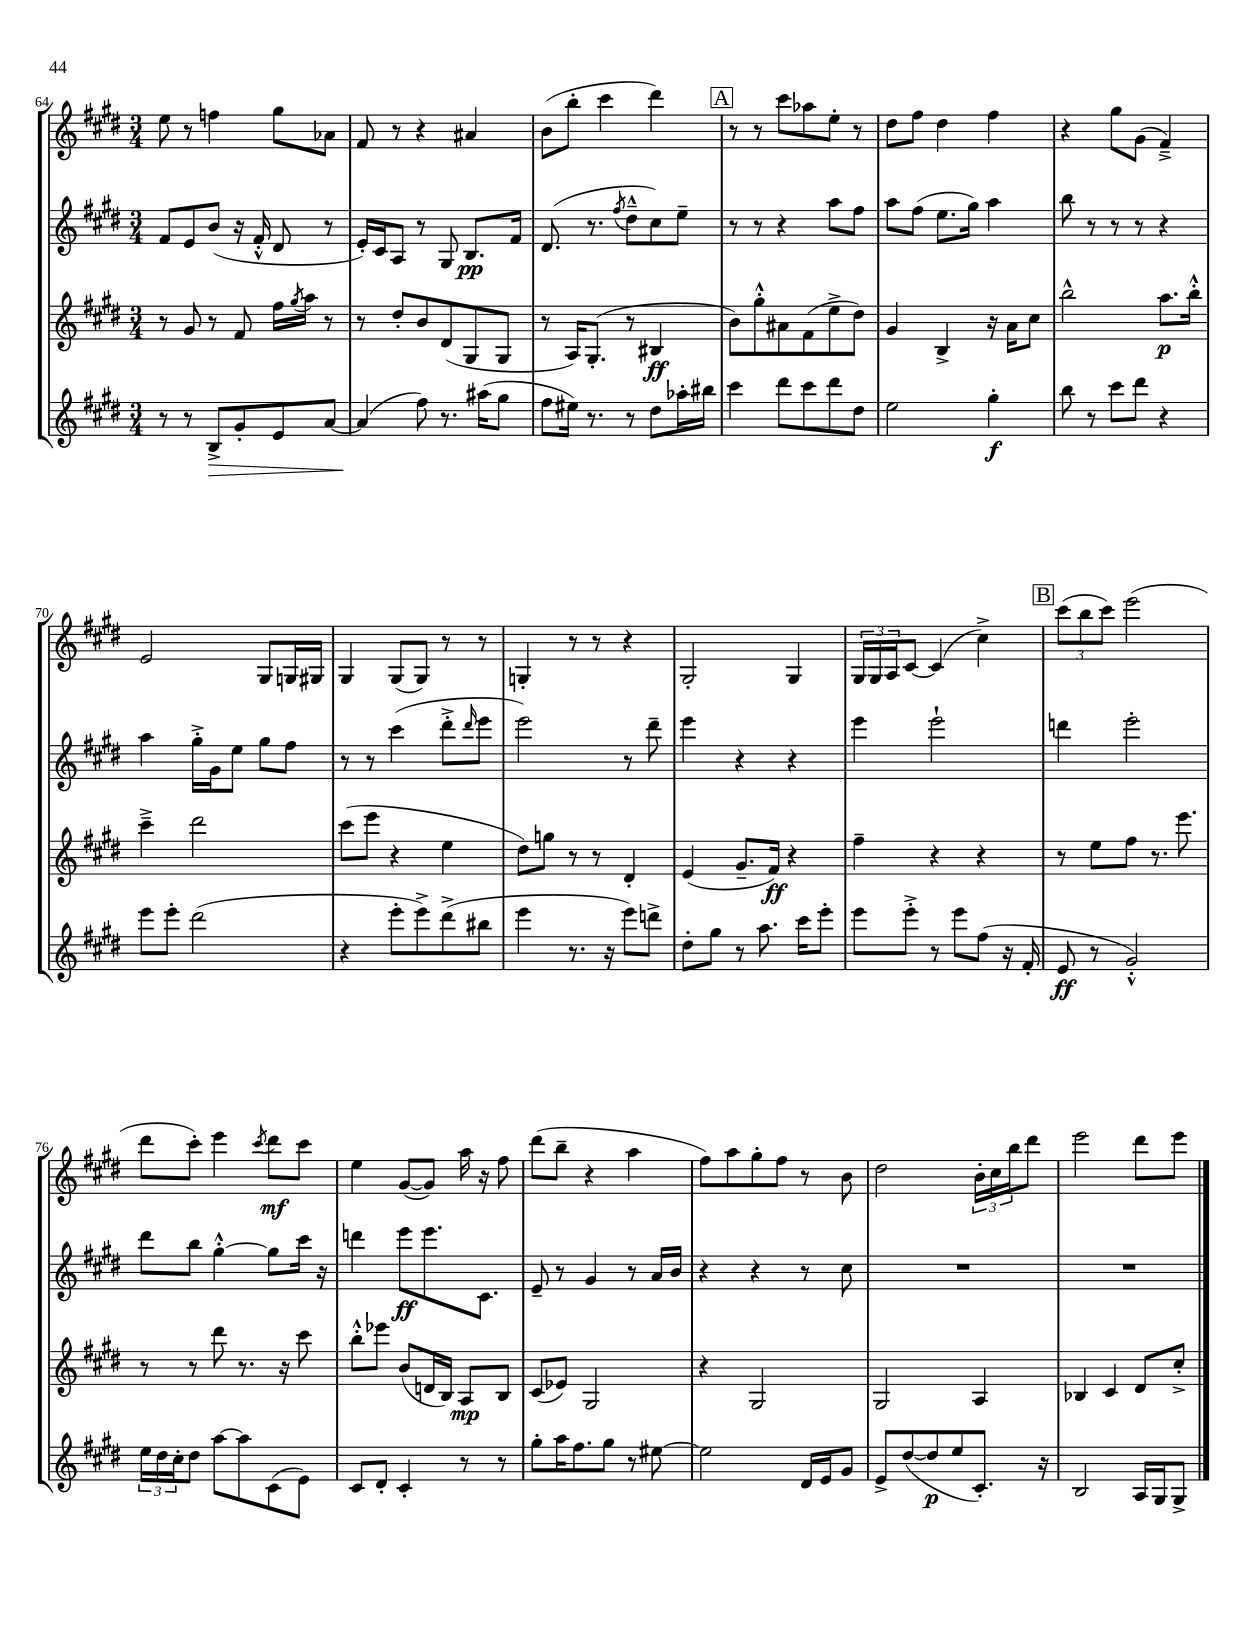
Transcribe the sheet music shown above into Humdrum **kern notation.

**kern	**dynam	**kern	**dynam	**kern	**dynam	**kern	**dynam
*part4	*part4	*part3	*part3	*part2	*part2	*part1	*part1
*staff4	*staff4	*staff3	*staff3	*staff2	*staff2	*staff1	*staff1
*clefG2	*	*clefG2	*	*clefG2	*	*clefG2	*
*k[f#c#g#d#]	*	*k[f#c#g#d#]	*	*k[f#c#g#d#]	*	*k[f#c#g#d#]	*
*M3/4	*	*M3/4	*	*M3/4	*	*M3/4	*
=64	=64	=64	=64	=64	=64	=64	=64
8r	.	8r	.	8f#/L	.	8ee\	.
8r	.	8g#/	.	8e/	.	8r	.
!	!LO:HP:b	!	!	!	!	!	!
8B^/L	>	8r	.	(8b/J	.	4ffn\	.
8g#'/	.	8f#/	.	16r	.	.	.
.	.	.	.	16f#'^^/	.	.	.
8e/	.	16ff#\LL	.	8d#/	.	8gg#\L	.
.	.	8qgg#/	.	.	.	.	.
.	.	16aa\JJ	.	.	.	.	.
[8a/J	.	8r	.	8r	.	8a-X\J	.
=65	=65	=65	=65	=65	=65	=65	=65
(4a/]	.	8r	.	16e'/LL)	.	8f#/	.
.	.	.	.	16c#/J	.	.	.
.	.	8dd#'/L	.	8A/J	.	8r	.
8ff#\)	]	8b/	.	8r	.	4r	.
8.r	.	(8d#/	.	8G#/	.	.	.
.	.	8G#/	.	8.B/L	pp	4a#X/	.
(16aa#X\KL	.	.	.	.	.	.	.
8gg#\J	.	8G#/J	.	.	.	.	.
.	.	.	.	16f#/Jk	.	.	.
=66	=66	=66	=66	=66	=66	=66	=66
8ff#\L	.	8r	.	(8.d#/	.	(8b\L	.
16ee#X\Jk)	.	16A/KL)	.	.	.	8bb'\J	.
8.r	.	(8.G#'/J	.	8.r	.	.	.
.	.	.	.	.	.	4ccc#\	.
.	.	.	.	8qff#/	.	.	.
8r	.	8r	.	8dd#~^^\L	.	.	.
8dd#\L	.	4B#X/	ff	8cc#\)	.	4ddd#\)	.
16aa-X'\L	.	.	.	8ee~\J	.	.	.
16bb#X\JJ	.	.	.	.	.	.	.
!!LO:REH:place=s1:t=A
=67	=67	=67	=67	=67	=67	=67	=67
4ccc#\	.	8b\L)	.	8r	.	8r	.
.	.	8gg#'^^\	.	8r	.	8r	.
8ddd#\L	.	8a#X\	.	4r	.	8ccc#\L	.
8ccc#\	.	(8f#\	.	.	.	8aa-X\	.
8ddd#\	.	8ee^\	.	8aa\L	.	8ee'\J	.
8dd#\J	.	8dd#\J)	.	8ff#\J	.	8r	.
=68	=68	=68	=68	=68	=68	=68	=68
2ee\	.	4g#/	.	8aa\L	.	8dd#\L	.
.	.	.	.	(8ff#\J	.	8ff#\J	.
.	.	4B^/	.	8.ee\L	.	4dd#\	.
.	.	.	.	16gg#\Jk)	.	.	.
4gg#'\	f	16r	.	4aa\	.	4ff#\	.
.	.	16a\KL	.	.	.	.	.
.	.	8cc#\J	.	.	.	.	.
=69	=69	=69	=69	=69	=69	=69	=69
8bb\	.	2bb^^\	.	8bb\	.	4r	.
8r	.	.	.	8r	.	.	.
8ccc#\L	.	.	.	8r	.	8gg#\L	.
8ddd#\J	.	.	.	8r	.	(8g#\J	.
4r	.	8.aa\L	p	4r	.	4f#~^/)	.
.	.	16bb'^^\Jk	.	.	.	.	.
!!LO:LB:g=z
=70	=70	=70	=70	=70	=70	=70	=70
8eee\L	.	4ccc#~^\	.	4aa\	.	2e/	.
8eee'\J	.	.	.	.	.	.	.
(2ddd#\	.	2ddd#\	.	16gg#'^\LL	.	.	.
.	.	.	.	16g#\J	.	.	.
.	.	.	.	8ee\J	.	.	.
.	.	.	.	8gg#\L	.	8G#/L	.
.	.	.	.	8ff#\J	.	16Gn/L	.
.	.	.	.	.	.	16G#X/JJ	.
=71	=71	=71	=71	=71	=71	=71	=71
4r	.	(8ccc#\L	.	8r	.	4G#/	.
.	.	8eee\J	.	8r	.	.	.
8eee'\L	.	4r	.	(4ccc#\	.	(8G#/L	.
8eee^\)	.	.	.	.	.	8G#/J)	.
(8ddd#^\	.	4ee\	.	8ddd#'^\L	.	8r	.
.	.	.	.	16qqddd#/	.	.	.
8bb#X\J	.	.	.	8eee\J	.	8r	.
=72	=72	=72	=72	=72	=72	=72	=72
4eee\	.	8dd#\L)	.	2eee\)	.	4Gn'/	.
.	.	8ggn\J	.	.	.	.	.
8.r	.	8r	.	.	.	8r	.
.	.	8r	.	.	.	8r	.
16r	.	.	.	.	.	.	.
8eee\L)	.	4d#'/	.	8r	.	4r	.
8dddn^\J	.	.	.	8ddd#~\	.	.	.
=73	=73	=73	=73	=73	=73	=73	=73
8dd#'\L	.	(4e/	.	4eee\	.	2G#'/	.
8gg#\J	.	.	.	.	.	.	.
8r	.	8.g#~/L	.	4r	.	.	.
8.aa\	.	.	.	.	.	.	.
.	.	16f#/Jk)	ff	.	.	.	.
.	.	4r	.	4r	.	4G#/	.
16ccc#\KL	.	.	.	.	.	.	.
8eee'\J	.	.	.	.	.	.	.
=74	=74	=74	=74	=74	=74	=74	=74
8eee\L	.	4ff#~\	.	4eee\	.	24G#/LL	.
.	.	.	.	.	.	24G#/	.
.	.	.	.	.	.	24A/J	.
8eee'^\J	.	.	.	.	.	[8c#/J	.
8r	.	4r	.	2eee`\	.	(4c#/]	.
8eee\L	.	.	.	.	.	.	.
(8ff#\J	.	4r	.	.	.	4cc#^\)	.
16r	.	.	.	.	.	.	.
16f#'/	.	.	.	.	.	.	.
!!LO:REH:place=s1:t=B
=75	=75	=75	=75	=75	=75	=75	=75
8e/	ff	8r	.	4dddn\	.	(12ccc#\L	.
.	.	.	.	.	.	12bb\	.
8r	.	8ee\L	.	.	.	.	.
.	.	.	.	.	.	12ccc#\J)	.
2g#'^^/)	.	8ff#\J	.	2eee'\	.	(2eee\	.
.	.	8.r	.	.	.	.	.
.	.	8.eee\	.	.	.	.	.
!!LO:LB:g=z
=76	=76	=76	=76	=76	=76	=76	=76
24ee\LL	.	8r	.	8ddd#\L	.	8ddd#\L	.
24dd#\	.	.	.	.	.	.	.
24cc#'\J	.	.	.	.	.	.	.
8dd#\J	.	8r	.	8bb\J	.	8ccc#'\J)	.
[8aa\L	.	8ddd#\	.	[4gg#'^^\	.	4eee\	.
8aa\]	.	8.r	.	.	.	.	.
.	.	.	.	.	.	8qccc#/	.
(8c#\	.	.	.	8gg#\L]	.	8ddd#\L	mf
.	.	16r	.	.	.	.	.
8e\J)	.	8ccc#\	.	16ccc#\Jk	.	8ccc#\J	.
.	.	.	.	16r	.	.	.
=77	=77	=77	=77	=77	=77	=77	=77
8c#/L	.	8bb'^^\L	.	4dddn\	.	4ee\	.
8d#'/J	.	8eee-X\J	.	.	.	.	.
4c#'/	.	(8b/L	.	8eee\L	ff	([8g#/L	.
.	.	16dn/L	.	8.eee\	.	8g#/J])	.
.	.	16B/JJ)	.	.	.	.	.
8r	.	8A/L	mp	.	.	16aa\	.
.	.	.	.	8.c#\J	.	16r	.
8r	.	8B/J	.	.	.	8ff#\	.
=78	=78	=78	=78	=78	=78	=78	=78
8gg#'\L	.	(8c#/L	.	8e~/	.	(8ddd#\L	.
16aa\K	.	8e-X/J)	.	8r	.	8bb~\J	.
8.ff#\	.	.	.	.	.	.	.
.	.	2G#/	.	4g#/	.	4r	.
8gg#\J	.	.	.	.	.	.	.
8r	.	.	.	8r	.	4aa\	.
[8ee#X\	.	.	.	16a/LL	.	.	.
.	.	.	.	16b/JJ	.	.	.
=79	=79	=79	=79	=79	=79	=79	=79
2ee#\]	.	4r	.	4r	.	8ff#\L)	.
.	.	.	.	.	.	8aa\	.
.	.	2G#/	.	4r	.	8gg#'\	.
.	.	.	.	.	.	8ff#\J	.
16d#/LL	.	.	.	8r	.	8r	.
16e/J	.	.	.	.	.	.	.
8g#/J	.	.	.	8cc#\	.	8b\	.
=80	=80	=80	=80	=80	=80	=80	=80
8e^/L	.	2G#/	.	2.r	.	2dd#\	.
([8dd#/	.	.	.	.	.	.	.
8dd#/]	p	.	.	.	.	.	.
8ee/	.	.	.	.	.	.	.
8.c#'/J)	.	4A/	.	.	.	24b'\LL	.
.	.	.	.	.	.	24cc#\	.
.	.	.	.	.	.	24bb\J	.
.	.	.	.	.	.	8ddd#\J	.
16r	.	.	.	.	.	.	.
=81	=81	=81	=81	=81	=81	=81	=81
2B/	.	4B-X/	.	2.r	.	2eee\	.
.	.	4c#/	.	.	.	.	.
16A/LL	.	8d#/L	.	.	.	8ddd#\L	.
16G#/J	.	.	.	.	.	.	.
8G#^/J	.	8cc#'^/J	.	.	.	8eee\J	.
==	==	==	==	==	==	==	==
*-	*-	*-	*-	*-	*-	*-	*-
